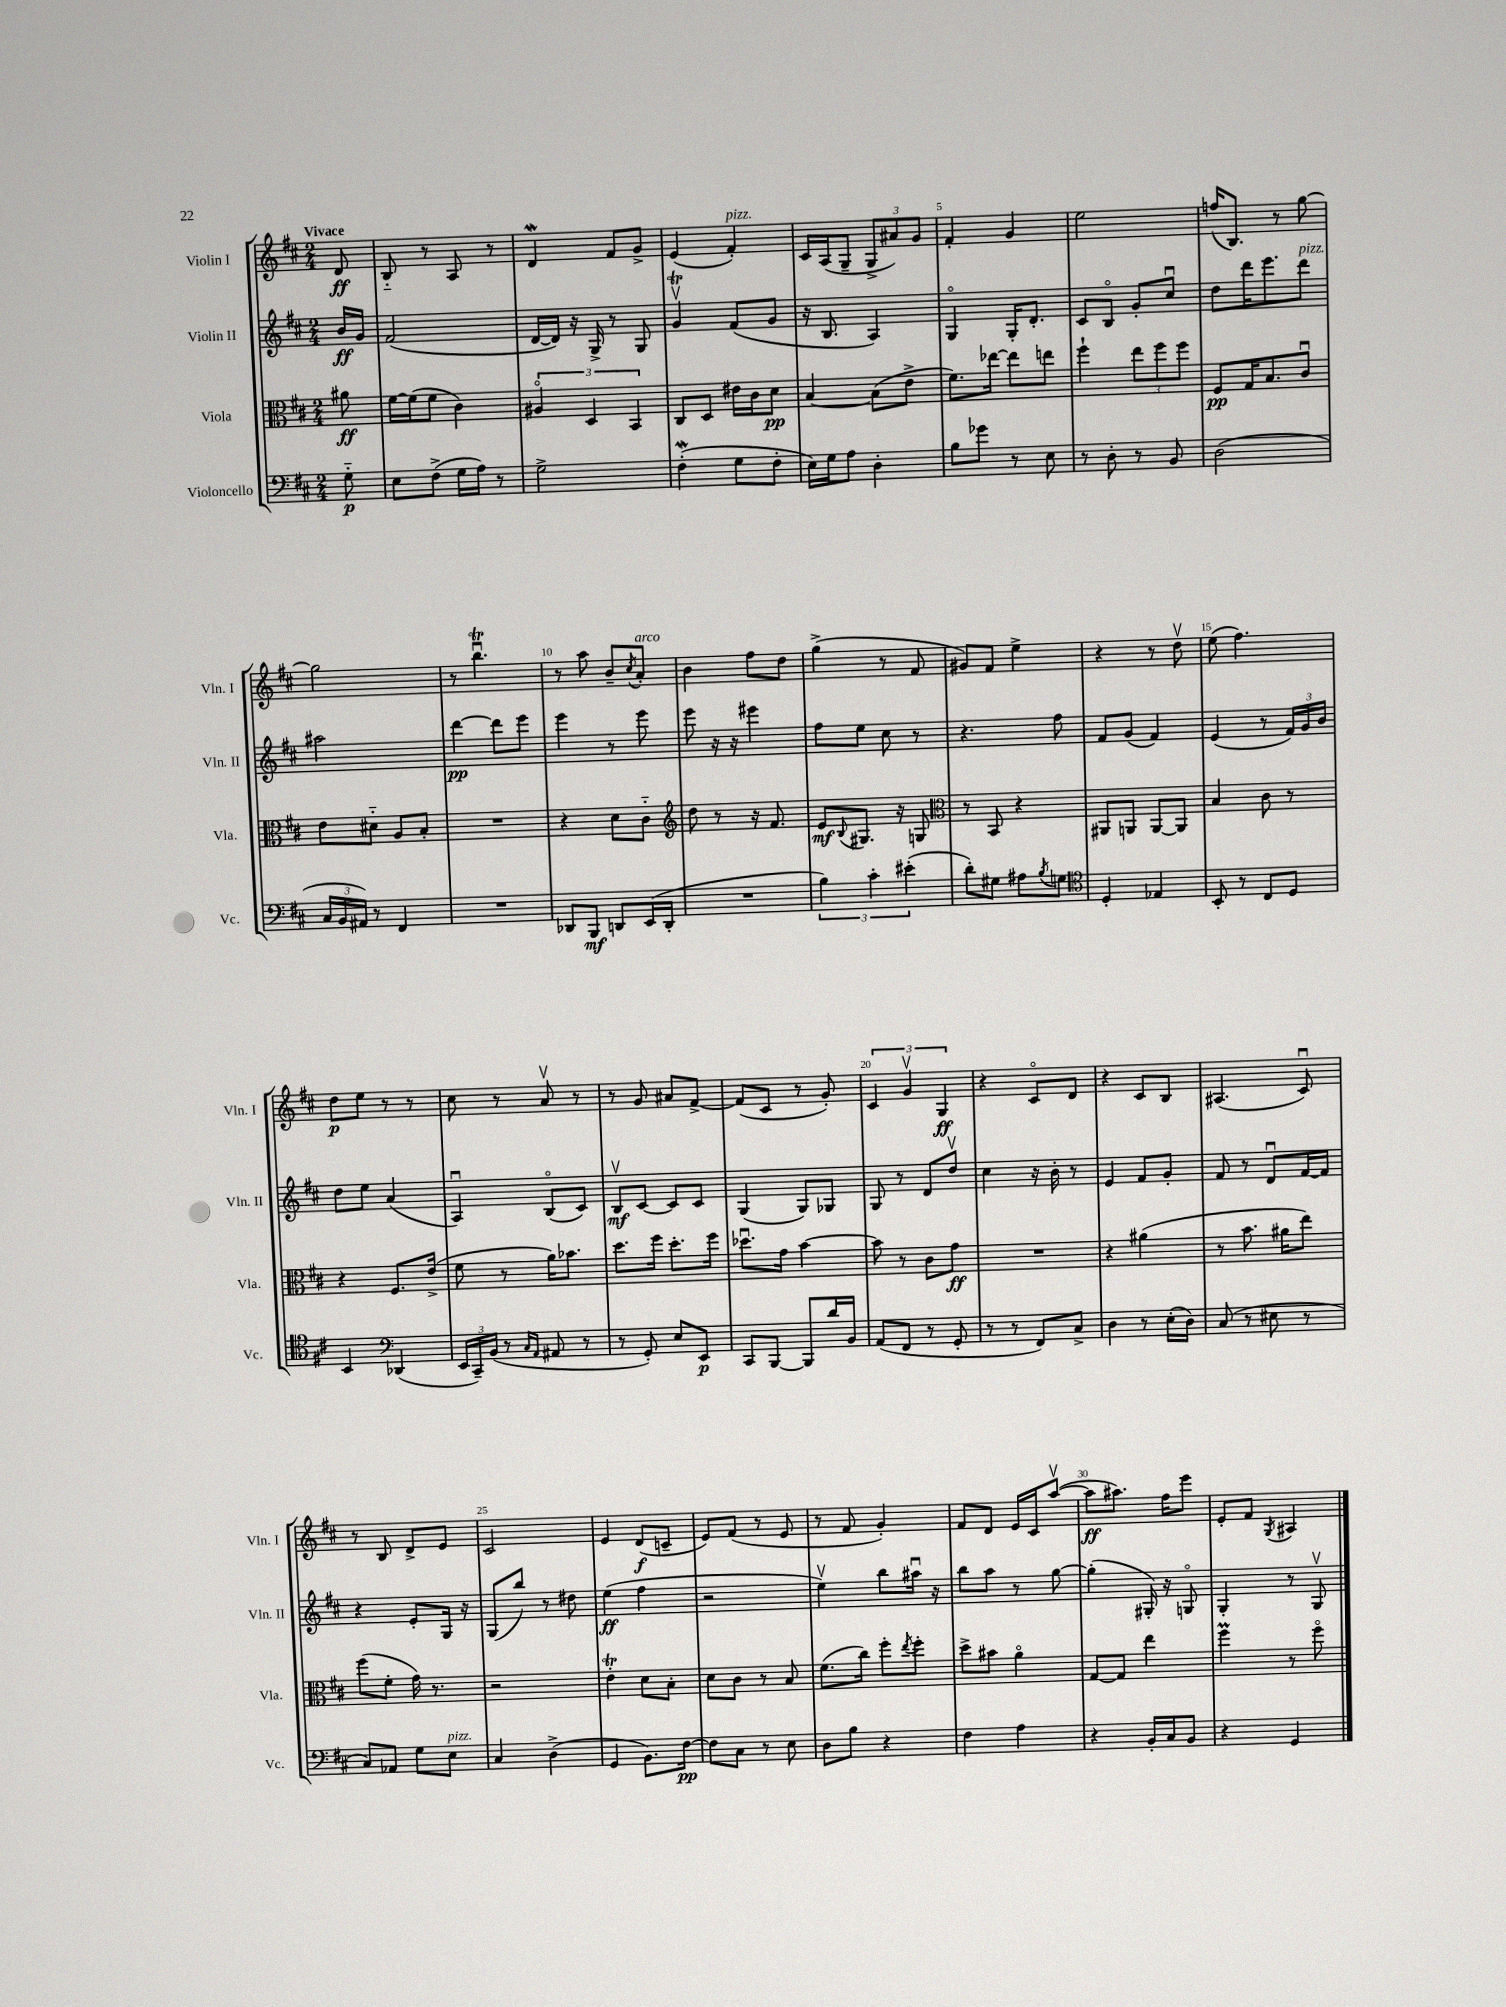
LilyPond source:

<<
\new StaffGroup <<
\new Staff = "s0" \with { instrumentName = "Violin I" shortInstrumentName = "Vln. I" } {
    \clef treble \key d \major \numericTimeSignature \time 2/4 \partial 8 \tempo "Vivace"
    d'8\ff |
    b8-_ r8 a8 r8 |
    d'4\mordent fis'8 g'8-> |
    e'4( fis'4-.^\markup { \italic "pizz." }) |
    cis'16 a16( g8-- \tuplet 3/2 { g8-> ais'8) g'8 } |
    fis'4-. g'4 |
    e''2 |
    f''16( b8.) r8 g''8~ |
    g''2 |
    r8 b''4.\downbow\trill |
    r8 a''8 b'8-- \acciaccatura { cis''8 } a'8-.^\markup { \italic "arco" } |
    b'4 fis''8 d''8 |
    g''4->( r8 fis'8 |
    gis'8) fis'8 e''4-> |
    r4 r8 d''8\upbow |
    e''8( fis''4.) |
    d''8\p e''8 r8 r8 |
    cis''8 r8 a'8\upbow r8 |
    r8 g'8 ais'8 fis'8~-> |
    fis'8( cis'8 r8 g'8-.) |
    \tuplet 3/2 { cis'4 g'4\upbow g4\ff } |
    r4 cis'8\flageolet d'8 |
    r4 cis'8 b8 |
    ais4.( cis'8\downbow) |
    r8 b8 d'8-> e'8 |
    cis'2 |
    e'4 d'8\f( c'8-- |
    e'8) fis'8( r8 e'8 |
    r8 fis'8 g'4-.) |
    fis'8 d'8 e'16 cis'16 a''8~\upbow( |
    a''8\ff ais''8.) fis''16 e'''8 |
    e'8-. fis'8 \acciaccatura { g8 } ais4 \bar "|." |
}
\new Staff = "s1" \with { instrumentName = "Violin II" shortInstrumentName = "Vln. II" } {
    \clef treble \key d \major \numericTimeSignature \time 2/4 \partial 8
    b'16\ff g'16 |
    fis'2( |
    d'16~ d'16) r16 g16-> r8 g8 |
    g'4\upbow\trill fis'8( g'8 |
    r16 b8. a4) |
    g4\flageolet g16-. d'8.-. |
    cis'8 b8\flageolet g'8-. cis''8\downbow |
    d''8 d'''16 e'''8. d'''8^\markup { \italic "pizz." } |
    ais''2 |
    d'''4~\pp d'''8 e'''8 |
    e'''4 r8 e'''8 |
    e'''8 r16 r16 eis'''4 |
    fis''8 e''8 cis''8 r8 |
    r4. fis''8 |
    fis'8 g'8( fis'4) |
    e'4( r8 \tuplet 3/2 { fis'16) g'16 b'16 } |
    d''8 e''8 a'4( |
    a4\downbow) b8\flageolet( cis'8) |
    b8\upbow\mf cis'8~ cis'8 cis'8 |
    g4( g8) ges8 |
    g8 r8 d'8 d''8\upbow |
    cis''4 r16 b'16-. r8 |
    e'4 fis'8 g'8-. |
    fis'8 r8 d'8\downbow fis'16~ fis'16 |
    r4 e'8-. g16 r16 |
    g8( b''8) r8 dis''8 |
    e''4\ff( fis''4 |
    r2 |
    e''4\upbow) b''8 ais''16\downbow r16 |
    b''8 a''8 r8 g''8~ |
    g''4-.( gis16-.) r16 g8\flageolet |
    g4-. r8 g8\upbow \bar "|." |
}
\new Staff = "s2" \with { instrumentName = "Viola" shortInstrumentName = "Vla." } {
    \clef alto \key d \major \numericTimeSignature \time 2/4 \partial 8
    ais'8\ff |
    fis'16~ fis'16( fis'8 cis'4) |
    \tuplet 3/2 { ais4\flageolet d4 b,4 } |
    cis8 d8 eis'16 cis'16 d'8\pp |
    b4~ b8( e'8-> |
    fis'8.) ees''16~ ees''8 e''8 |
    fis''4-! \tuplet 3/2 { e''8 fis''8 fis''8 } |
    fis8\pp g16 b8. cis'8\downbow |
    e'8 dis'8-_ a8 b8-. |
    R2 |
    r4 d'8 cis'8-_ |
    \clef treble d''8 r8 r16 fis'8. |
    e'8\mf \appoggiatura { b8 } gis8. r16 g8 |
    \clef alto r8 b,8 r4 |
    ais,8 a,8 a,8~ a,8 |
    b4 cis'8 r8 |
    r4 fis8. e'16->( |
    fis'8 r8 a'16) bes'8. |
    d''8. fis''16 d''8.-. fis''16 |
    des''8.\downbow g'16 b'4~ |
    b'8 r8 cis'8 g'8\ff |
    R2 |
    r4 ais'4( |
    r8 b'8. ais'16 e''8) |
    fis''8( fis'8-. g'16) r8. |
    r2 |
    e'4-.\trill d'8 b8-. |
    d'8 cis'8 r8 b8 |
    fis'8.( cis''16) fis''8-. \acciaccatura { e''8 } fis''8-. |
    d''8-> bis'8 a'4\flageolet |
    g8~ g8 e''4 |
    fis''4\prall r8 fis''8\flageolet \bar "|." |
}
\new Staff = "s3" \with { instrumentName = "Violoncello" shortInstrumentName = "Vc." } {
    \clef bass \key d \major \numericTimeSignature \time 2/4 \partial 8
    g8-_\p |
    e8 fis8->( g16 a16) r8 |
    g2-> |
    fis4-.\mordent( g8 fis8-. |
    e16) g16 a8 d4-. |
    b8 ges'8 r8 e8 |
    r8 d8-. r8 b,8 |
    d2( |
    \tuplet 3/2 { cis16 b,16 ais,16) } r8 fis,4 |
    R2 |
    des,8 b,,8\mf d,8 e,16( d,16-. |
    R2 |
    \tuplet 3/2 { b4) cis'4-. eis'4-.( } |
    d'8-.) gis8 ais8 \acciaccatura { b8 } g8 |
    \clef tenor d4-. ees4 |
    b,8-. r8 cis8 d8 |
    b,4 \clef bass des,4( |
    \tuplet 3/2 { e,16 cis,16--) b,16( } r8 \grace { cis16 a,16 } ais,8 r8 |
    r8 g,8-.) e8 e,8\p |
    cis,8 b,,8~ b,,8 d'16 b,16 |
    a,8( fis,8 r8 g,8-. |
    r8 r8 fis,8) cis8-> |
    d4 r8 e16-.( d16) |
    cis8( r8 eis8 r8 |
    cis8) aes,8 g8 e8^\markup { \italic "pizz." } |
    cis4 d4->( |
    g,4 b,8.) fis16~\pp |
    fis8 cis8 r8 e8 |
    d8 b8 r4 |
    fis4 a4 |
    r4 b,16-. cis16 b,8 |
    r4 g,4 \bar "|." |
}
>>
>>
\layout { \context { \Score \override BarNumber.break-visibility = ##(#f #t #t) barNumberVisibility = #(every-nth-bar-number-visible 5) } }
